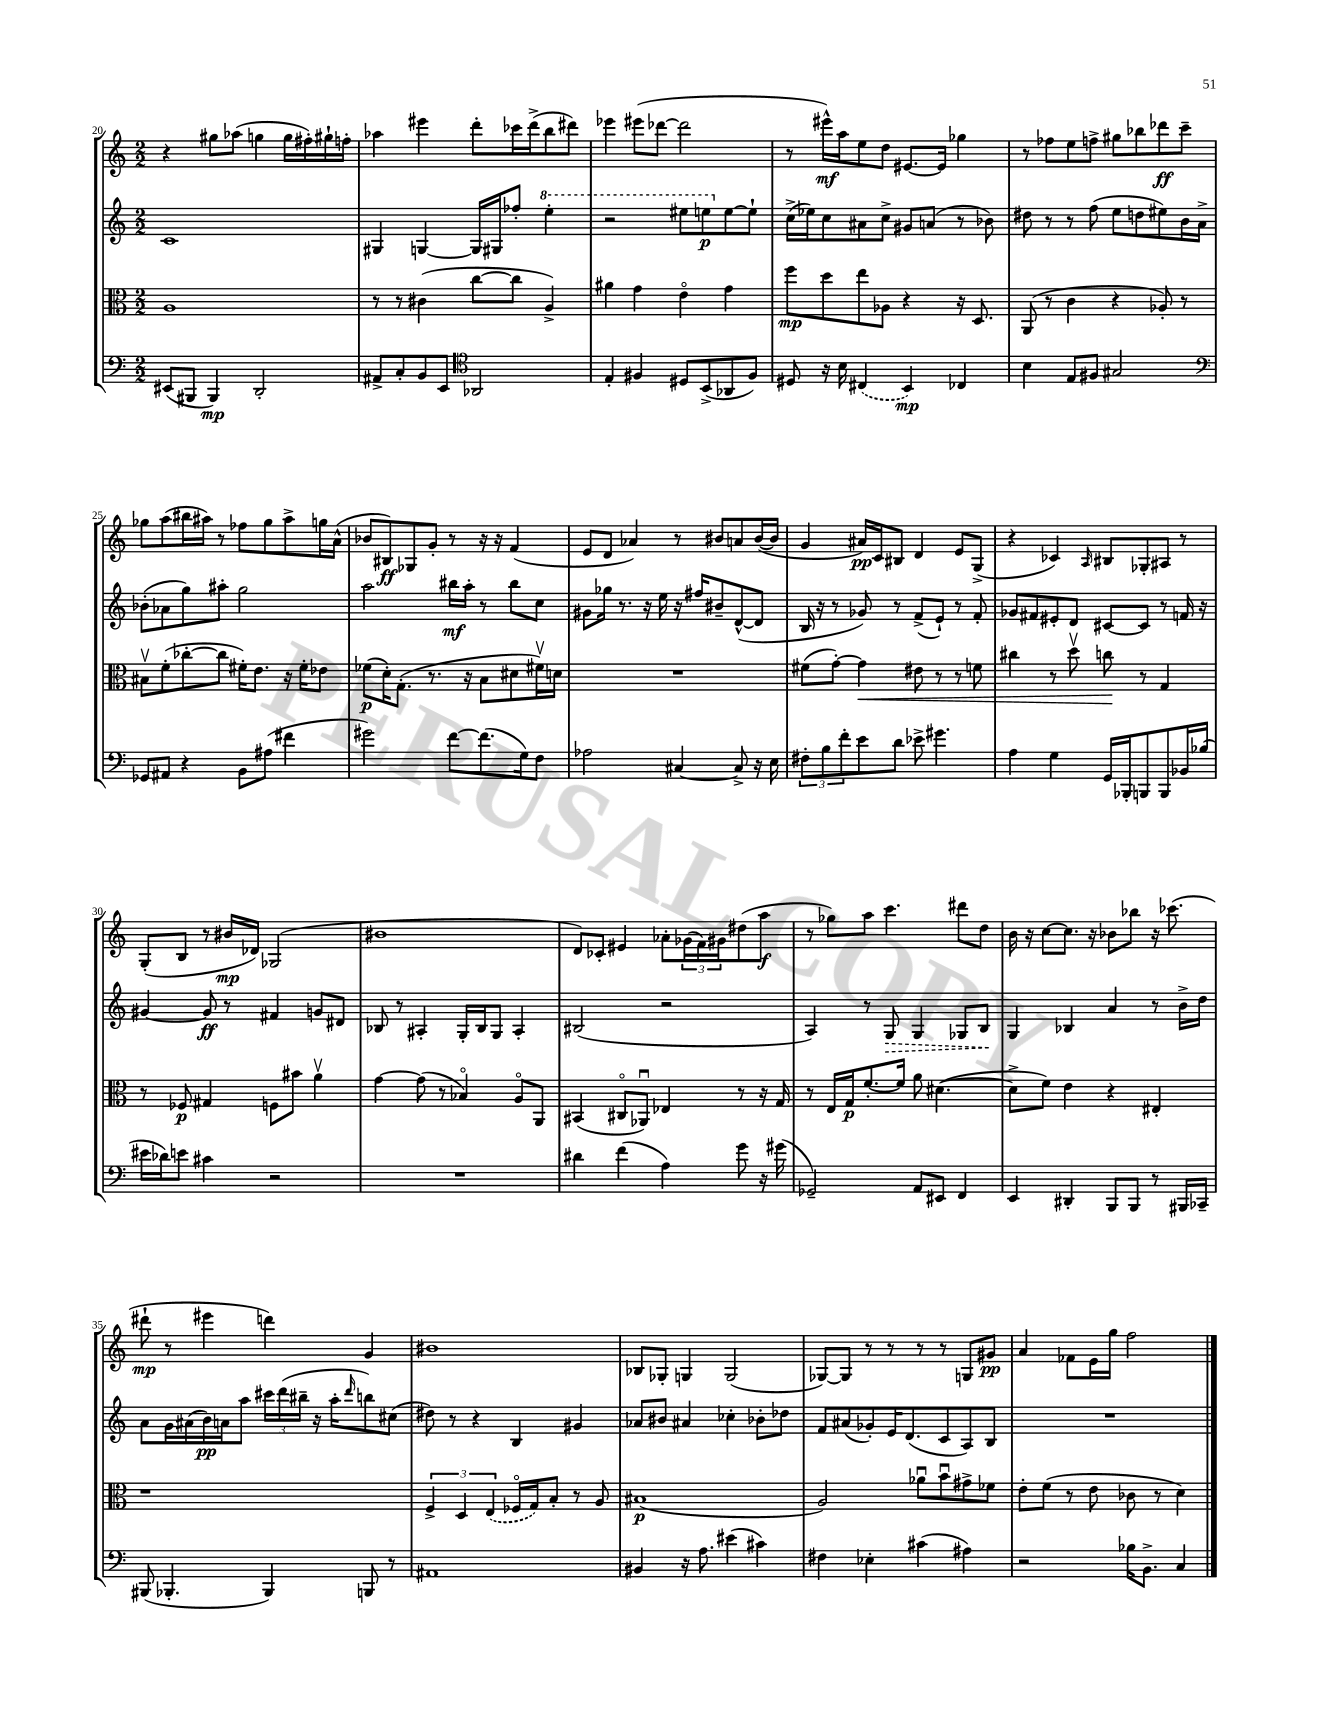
<<
\new StaffGroup <<
\new Staff = "s0" {
    \clef treble \key c \major \numericTimeSignature \time 2/2
    r4 gis''8 aes''8( g''4 g''16 fis''16-.) gis''16-! f''16-. |
    aes''4 eis'''4 d'''8-. ces'''16 d'''16->( b''8 dis'''8) |
    ees'''4 eis'''8( des'''8~ des'''2 |
    r8 eis'''16-^\mf) a''16 e''8 d''8 eis'8.~ eis'16 ges''4 |
    r8 fes''8 e''8 f''8-> gis''8 bes''8 des'''8\ff c'''8-- |
    ges''8 a''8( bis''16 ais''16) r8 fes''8 ges''8 ais''8-> g''16 a'16-^( |
    bes'8 bis8\ff) ges8 g'8-. r8 r16 r16 f'4( |
    e'8 d'8 aes'4) r8 bis'8 a'8 bis'16~( bis'16 |
    g'4 ais'16\pp) c'16 bis8 d'4 e'8 g8->( |
    r4 ces'4) \grace { a16 } bis8 ges8-. ais8 r8 |
    g8-.( b8 r8 bis'16\mp des'16) ges2( |
    bis'1 |
    d'8) ces'8-. eis'4 aes'8-. \tuplet 3/2 { ges'16( f'16) gis'16 } dis''8( a''8\f |
    r8 ges''8) a''8 c'''4. dis'''8 d''8 |
    b'16 r16 c''8~ c''8. r16 bes'8 bes''8 r16 ces'''8.( |
    dis'''8-!\mp r8 eis'''4 d'''4) g'4 |
    bis'1 |
    bes8 ges8-. g4 g2( |
    ges8~) ges8 r8 r8 r8 r8 g8 gis'8\pp |
    a'4 fes'8 e'16 g''16 f''2 \bar "|." |
}
\new Staff = "s1" {
    \clef treble \key c \major \numericTimeSignature \time 2/2
    c'1 |
    gis4 g4~ g16 gis16 fes''8-. \ottava #1 e'''4-. |
    r2 eis'''8 e'''8\p \ottava #0 e''8~ e''8-! |
    c''16->( ees''16) c''8 ais'8 c''8-> gis'8 a'8( r8 bes'8) |
    dis''8 r8 r8 f''8( e''8 d''8 eis''8) b'16 a'16-> |
    bes'8-.( aes'8 g''8) ais''8-. g''2 |
    a''2 bis''16\mf a''16-. r8 bis''8 c''8 |
    gis'8 ges''16 r8. r16 e''16 r16 fis''16 bis'8-- d'8~-^( d'8 |
    b16 r16 r8 ges'8) r8 f'8->( e'8-!) r8 f'8-. |
    ges'8 fis'8 eis'8-. d'8 cis'8~ cis'8 r8 f'16 r16 |
    gis'4~ gis'8\ff r8 fis'4 g'8 dis'8 |
    bes8 r8 ais4-. g16-. bes16 g8 ais4-. |
    bis2( r2 |
    a4) r8 \once \override Hairpin.style = #'dashed-line g8\> g4 ges8 b8\! |
    g4 bes4 a'4 r8 b'16-> d''16 |
    a'8 g'16 ais'16( b'16\pp) a'16 a''8 \tuplet 3/2 { cis'''16 d'''16( bis''16-- } r16 a''16-. \grace { d'''16 } b''8) cis''8( |
    dis''8) r8 r4 b4 gis'4 |
    aes'8 bis'8 ais'4 ces''4-. bes'8-. des''8 |
    f'8 ais'8( ges'8-.) e'16 d'8.( c'8 a8) b8 |
    R1 \bar "|." |
}
\new Staff = "s2" {
    \clef alto \key c \major \numericTimeSignature \time 2/2
    a1 |
    r8 r8 cis'4( c''8~ c''8 a4->) |
    ais'4 g'4 e'4\flageolet g'4 |
    f''8\mp d''8 e''8 aes8 r4 r16 d8. |
    a,8( r8 c'4 r4 aes8-.) r8 |
    bis8\upbow f'8-.( ces''8~-. ces''8 fis'16-.) e'8. r16 fis'16-. ees'8 |
    fes'8\p( d'16-.) g8.-.( r8. r16 b8 dis'8 fis'16\upbow) d'16 |
    R1 |
    fis'8( g'8~-.) g'4\< eis'8 r8 r8 f'8 |
    cis''4 r8 d''8\upbow c''8\! r8 g4 |
    r8 fes8\p gis4 f8 bis'8 a'4\upbow |
    g'4~ g'8( r8 bes4\flageolet) a8\flageolet a,8 |
    bis,4( cis8\flageolet aes,8\downbow) ees4 r8 r16 g16 |
    r8 e16 g16\p f'8.~-. f'16 a'8 dis'4.~( |
    dis'8-> f'8) e'4 r4 eis4-. |
    r1 |
    \tuplet 3/2 { f4-> d4 \once \slurDashed e4( } fes16\flageolet g16) b8-. r8 a8 |
    bis1\p( |
    a2) aes'8\downbow b'8\downbow gis'8-> fes'8 |
    e'8-. f'8( r8 e'8 ces'8 r8 d'4) \bar "|." |
}
\new Staff = "s3" {
    \clef bass \key c \major \numericTimeSignature \time 2/2
    eis,8( bis,,8 bis,,4\mp) d,2-. |
    ais,8-> c8-. b,8 e,8 \clef tenor aes,2 |
    e4-. fis4 dis8 b,8->( aes,8 fis8) |
    dis8 r16 b16 \once \slurDashed cis4( b,4\mp) ces4 |
    b4 e8 fis8 gis2 |
    \clef bass ges,8 ais,8 r4 b,8 ais8( fis'4 |
    gis'2) f'8~ f'8.( g16) f8 |
    aes2 cis4~ cis8-> r16 e16 |
    \tuplet 3/2 { fis8-. b8 f'8-. } e'8 d'8 ees'8-> gis'4. |
    a4 g4 g,16 bes,,16-. b,,8 b,,8 bes,16 bes16( |
    eis'16 des'16) e'8 cis'4 r2 |
    R1 |
    dis'4 f'4( a4) g'8 r16 gis'16( |
    ges,2--) a,8 eis,8 f,4 |
    e,4 dis,4-. b,,8 b,,8 r8 bis,,16 ces,16-- |
    bis,,8( bes,,4.-. bes,,4) b,,8 r8 |
    ais,1 |
    bis,4 r16 a8. eis'4( cis'4) |
    fis4 ees4-. cis'4( ais4) |
    r2 bes16 b,8.-> c4 \bar "|." |
}
>>
>>
\layout { \context { \Score currentBarNumber = #20 } }
